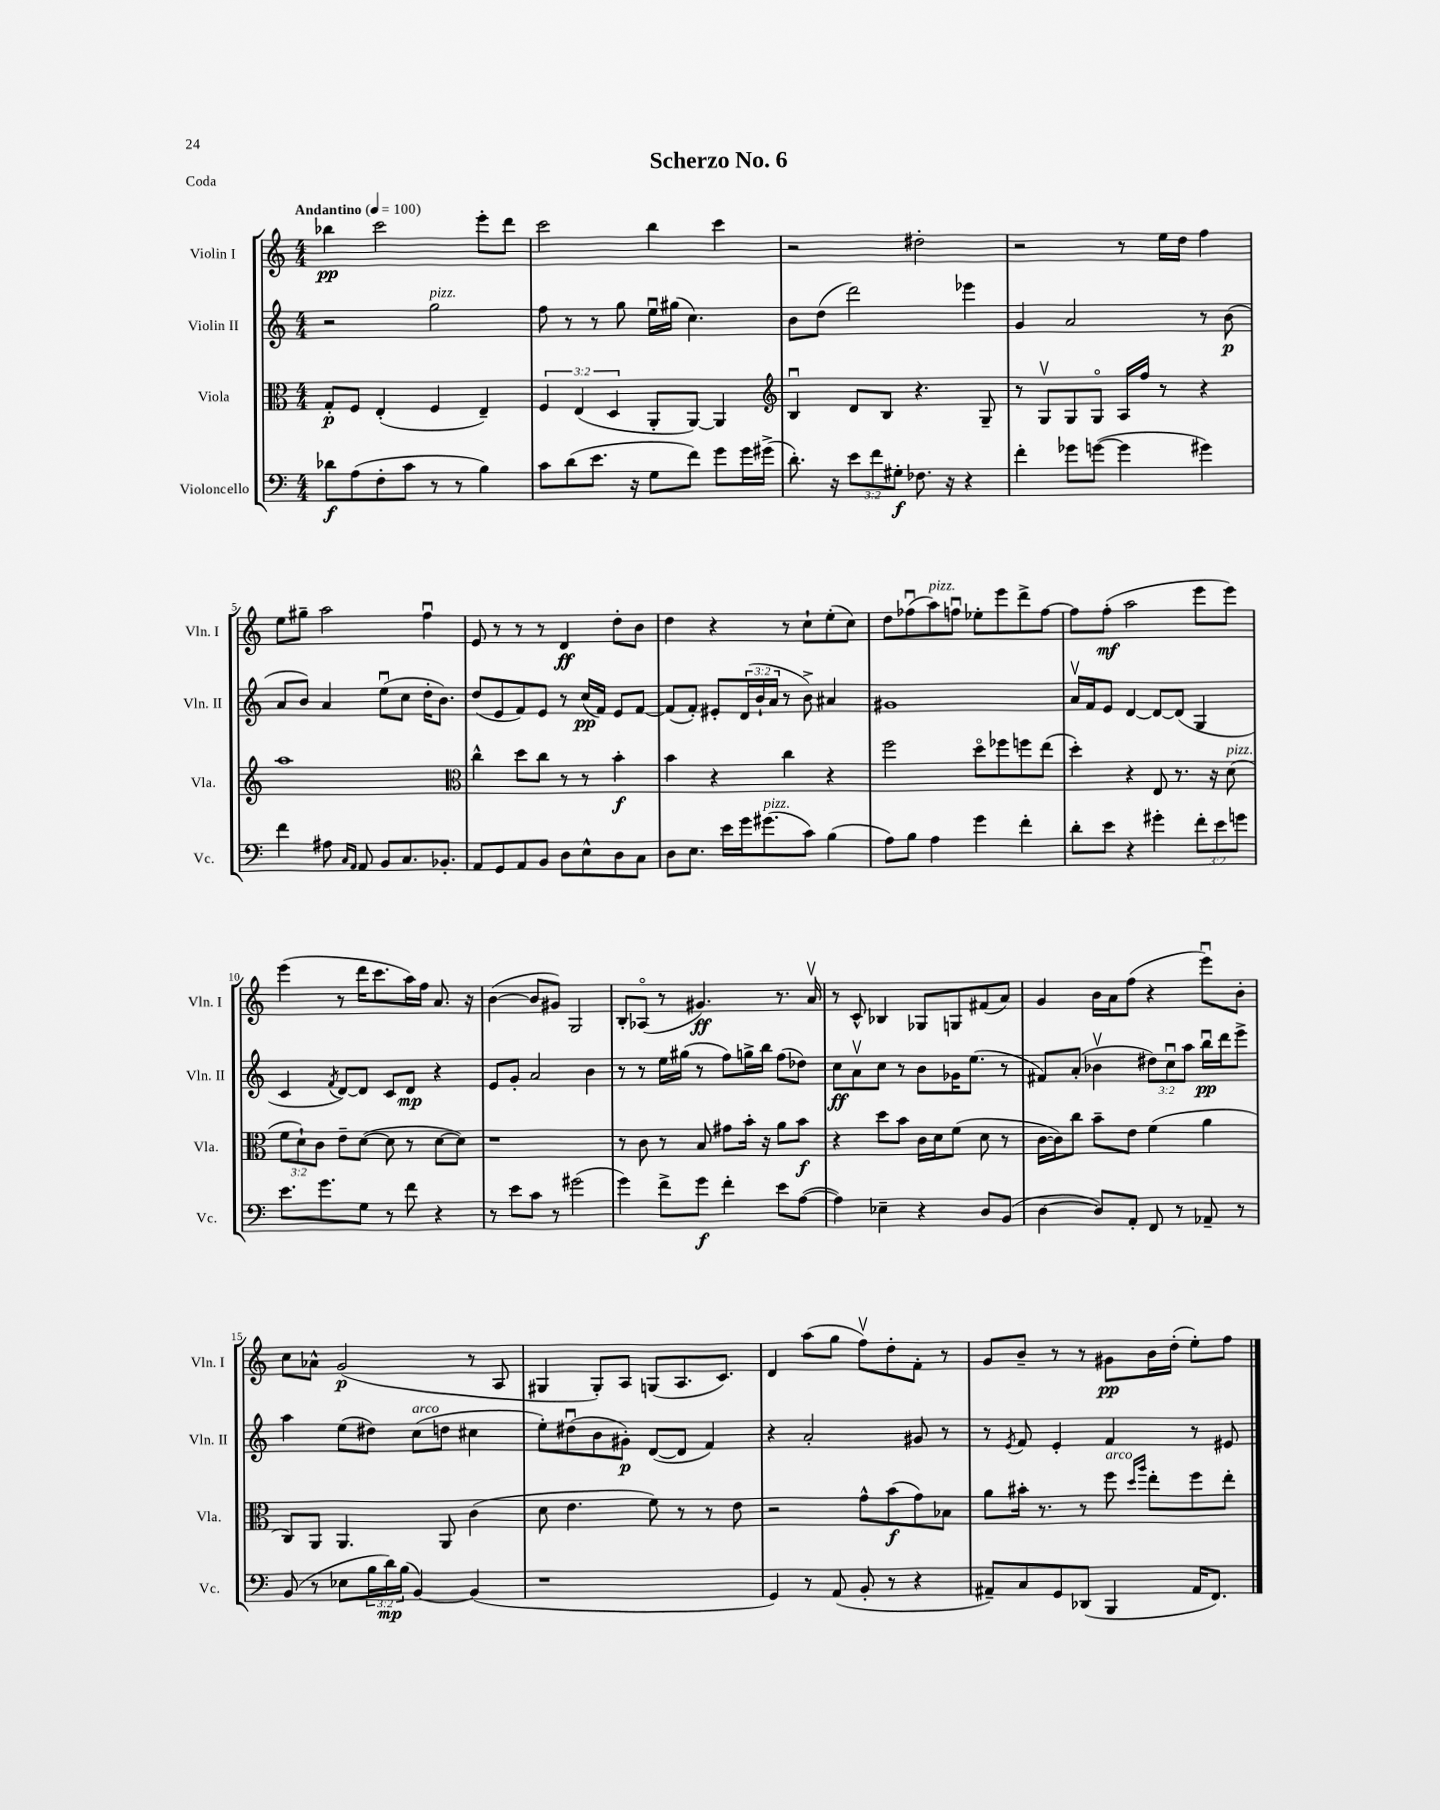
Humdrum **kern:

**kern	**dynam	**kern	**dynam	**kern	**dynam	**kern	**dynam
*part4	*part4	*part3	*part3	*part2	*part2	*part1	*part1
*staff4	*staff4	*staff3	*staff3	*staff2	*staff2	*staff1	*staff1
*I"Violoncello	*	*I"Viola	*	*I"Violin II	*	*I"Violin I	*
*I'Vc.	*	*I'Vla.	*	*I'Vln. II	*	*I'Vln. I	*
*clefF4	*	*clefC3	*	*clefG2	*	*clefG2	*
*k[]	*	*k[]	*	*k[]	*	*k[]	*
*M4/4	*	*M4/4	*	*M4/4	*	*M4/4	*
*MM100	*	*MM100	*	*MM100	*	*MM100	*
=1	=1	=1	=1	=1	=1	=1	=1
!	!	!	!	!	!	!LO:TX:a:B:t=Andantino	!
8d-X\L	f	8G'/L	p	2r	.	4bb-X\	pp
(8A\	.	8F/J	.	.	.	.	.
8F'\	.	(4E'/	.	.	.	2ccc\	.
8c\J	.	.	.	.	.	.	.
!	!	!	!	!LO:TX:a:i:t=pizz.	!	!	!
8r	.	4F/	.	2gg\	.	.	.
8r	.	.	.	.	.	.	.
4B\)	.	4E~/)	.	.	.	8eee'\L	.
.	.	.	.	.	.	8ddd\J	.
=2	=2	=2	=2	=2	=2	=2	=2
8c\L	.	6F/	.	8ff\	.	2ccc\	.
(8d\	.	.	.	8r	.	.	.
.	.	(6E/	.	.	.	.	.
8.e\J	.	.	.	8r	.	.	.
.	.	6D/	.	.	.	.	.
.	.	.	.	8gg\	.	.	.
16r	.	.	.	.	.	.	.
8G\L	.	8AA'/L	.	16eeu\LL	.	4bb\	.
.	.	.	.	(16gg#X\JJ	.	.	.
8f\J)	.	[8AA/J)	.	4.cc\)	.	.	.
8g\L	.	4AA/]	.	.	.	4ccc\	.
16g\L	.	.	.	.	.	.	.
(16g#X^\JJ	.	.	.	.	.	.	.
=3	=3	=3	=3	=3	=3	=3	=3
*	*	*clefG2	*	*	*	*	*
8.d'\)	.	4Bu/	.	8b\L	.	2r	.
.	.	.	.	(8dd\J	.	.	.
16r	.	.	.	.	.	.	.
12e\L	.	8d/L	.	2ddd\)	.	.	.
12f\	.	.	.	.	.	.	.
.	.	8B/J	.	.	.	.	.
12G#X'\J	f	.	.	.	.	.	.
8.F-X\	.	4.r	.	.	.	2dd#X'\	.
16r	.	.	.	.	.	.	.
4r	.	.	.	4eee-X\	.	.	.
.	.	8G~/	.	.	.	.	.
=4	=4	=4	=4	=4	=4	=4	=4
4f'\	.	8r	.	4g/	.	2r	.
.	.	8Gv/L	.	.	.	.	.
8g-X\L	.	8G/	.	2a/	.	.	.
([8gn\J	.	8G/J	.	.	.	.	.
4g\]	.	16A/LL	.	.	.	8r	.
.	.	16ff/JJ	.	.	.	.	.
.	.	8r	.	.	.	16ee\LL	.
.	.	.	.	.	.	16dd\JJ	.
4g#X\)	.	4r	.	8r	.	4ff\	.
.	.	.	.	(8b\	p	.	.
!!LO:LB:g=z
=5	=5	=5	=5	=5	=5	=5	=5
4f\	.	1aa	.	8a/L	.	8ee\L	.
.	.	.	.	8b/J)	.	8gg#X~\J	.
8A#X\	.	.	.	4a/	.	2aa\	.
16qqC/LL	.	.	.	.	.	.	.
16qqAA/JJ	.	.	.	.	.	.	.
8AA/	.	.	.	.	.	.	.
8BB/L	.	.	.	(8eeu\L	.	.	.
8.C/	.	.	.	8cc\J	.	.	.
.	.	.	.	16dd'\KL	.	4ffu\	.
8.BB-X'/J	.	.	.	8.b\J)	.	.	.
=6	=6	=6	=6	=6	=6	=6	=6
*	*	*clefC3	*	*	*	*	*
8AA/L	.	4cc^^\	.	(8dd/L	.	8e/	.
8GG/	.	.	.	8e/	.	8r	.
8AA/	.	8dd\L	.	8f/)	.	8r	.
8BB/J	.	8cc\J	.	8e/J	.	8r	.
8D\L	.	8r	.	8r	.	4d/	ff
8E^^\	.	8r	.	(16cc/LL	pp	.	.
.	.	.	.	16f/JJ)	.	.	.
8D\	.	4b'\	f	8e/L	.	8dd'\L	.
8C\J	.	.	.	[8f/J	.	8b\J	.
=7	=7	=7	=7	=7	=7	=7	=7
8D\L	.	4b\	.	(8f/L]	.	4dd\	.
8.E\J	.	.	.	8f'/J)	.	.	.
.	.	4r	.	8e#X'/L	.	4r	.
16e\LL	.	.	.	.	.	.	.
16g\J	.	.	.	(24d/L	.	.	.
.	.	.	.	24b`/	.	.	.
!LO:TX:a:i:t=pizz.	!	!	!	!	!	!	!
(8.g#X\	.	.	.	.	.	.	.
.	.	.	.	24a/JJ	.	.	.
.	.	4cc\	.	8r	.	8r	.
8c\J)	.	.	.	8b^\)	.	8cc`\L	.
(4B\	.	4r	.	4a#X/	.	(8ee'\	.
.	.	.	.	.	.	8cc\J)	.
=8	=8	=8	=8	=8	=8	=8	=8
8A\L)	.	2ff\	.	1g#X	.	8dd\L	.
8B\J	.	.	.	.	.	(8ff-Xu\	.
!	!	!	!	!	!	!LO:TX:a:i:t=pizz.	!
4A\	.	.	.	.	.	8aa\)	.
.	.	.	.	.	.	8ffnu\J	.
4g\	.	8dd\L	.	.	.	8ee-X'\L	.
.	.	8ff-X\	.	.	.	8eee\	.
4f'\	.	8ffn\	.	.	.	8ddd^\	.
.	.	(8ee\J	.	.	.	[8ff\J	.
=9	=9	=9	=9	=9	=9	=9	=9
8d'\L	.	4dd'\)	.	16av/LL	.	8ff\L]	.
.	.	.	.	16f/J	.	.	.
8e\J	.	.	.	8e/J	.	(8ff'\J	mf
4r	.	4r	.	[4d/	.	2aa\	.
4g#X'\	.	8E/	.	8d/L_	.	.	.
.	.	8.r	.	(8d/J]	.	.	.
12f'\L	.	.	.	4G/	.	8eee\L	.
.	.	16r	.	.	.	.	.
12e\	.	.	.	.	.	.	.
!	!	!LO:TX:a:i:t=pizz.	!	!	!	!	!
.	.	(8d\	.	.	.	8eee\J)	.
12gn\J	.	.	.	.	.	.	.
!!LO:LB:g=z
=10	=10	=10	=10	=10	=10	=10	=10
8.e\L	.	12f\L	.	4c/	.	(4eee\	.
.	.	12d`\)	.	.	.	.	.
.	.	12c\J	.	.	.	.	.
8.g\	.	.	.	.	.	.	.
.	.	.	.	8qf/	.	.	.
.	.	8e~\L	.	[8d/L)	.	8r	.
8G\J	.	([8d\J	.	8d/J]	.	16ddd\KL	.
.	.	.	.	.	.	8.ccc\	.
8r	.	8d\]	.	8c/L	.	.	.
8f\	.	8r	.	8d/J	mp	16aa\L)	.
.	.	.	.	.	.	16ff\JJ	.
4r	.	[8d\L	.	4r	.	8.a/	.
.	.	8d\J])	.	.	.	.	.
.	.	.	.	.	.	16r	.
=11	=11	=11	=11	=11	=11	=11	=11
8r	.	1r	.	8e/L	.	([4b\	.
8e\L	.	.	.	8g'/J	.	.	.
8c\J	.	.	.	2a/	.	8b/L]	.
8r	.	.	.	.	.	8g#X/J)	.
(2g#X\	.	.	.	.	.	2G/	.
.	.	.	.	4b\	.	.	.
=12	=12	=12	=12	=12	=12	=12	=12
4g\)	.	8r	.	8r	.	8B'/L	.
.	.	8c\	.	8r	.	(8A-X/J	.
8f^\L	.	8r	.	16ee\LL	.	8r	.
.	.	.	.	(16gg#X\JJ	.	.	.
8g\J	f	8B/	.	8r	.	4.g#X/)	ff
4f'\	.	8g#X\L	.	8ff\L)	.	.	.
.	.	16b'\Jk	.	16ggn^\L	.	.	.
.	.	16r	.	16bb\JJ	.	.	.
8e\L	.	8a\L	.	(8ff\L	.	8.r	.
([8A\J	.	8b\J	f	8dd-X\J)	.	.	.
.	.	.	.	.	.	16av/	.
=13	=13	=13	=13	=13	=13	=13	=13
4A\])	.	4r	.	8cc\L	ff	8r	.
.	.	.	.	8av\	.	8c^^/	.
4E-X~\	.	8dd\L	.	8cc\J	.	4B-X/	.
.	.	8b\J	.	8r	.	.	.
4r	.	16c\LL	.	8b\L	.	8G-X/L	.
.	.	16d\J	.	.	.	.	.
.	.	(8f\J	.	16g-X\K	.	8Gn/	.
.	.	.	.	(8.ee\J	.	.	.
8D/L	.	8d\	.	.	.	(8f#X/	.
(8BB/J	.	8r	.	8r	.	8a/J)	.
=14	=14	=14	=14	=14	=14	=14	=14
[4D\	.	[16c\LL	.	8f#X/L)	.	4g/	.
.	.	16c\J])	.	.	.	.	.
.	.	8cc\J	.	(8a'/J	.	.	.
8D/L])	.	8b~\L	.	4b-Xv\	.	16b\LL	.
.	.	.	.	.	.	16a\J	.
8AA'/J	.	8e\J	.	.	.	(8ff\J	.
8FF/	.	(4f\	.	12dd#X\L)	.	4r	.
.	.	.	.	12ccu\	.	.	.
8r	.	.	.	.	.	.	.
.	.	.	.	12aa\J	.	.	.
8AA-X~/	.	4a\	.	16bbu\LL	pp	8eeeu\L)	.
.	.	.	.	16ddd\J	.	.	.
8r	.	.	.	8eee^\J	.	8b'\J	.
!!LO:LB:g=z
=15	=15	=15	=15	=15	=15	=15	=15
(8BB/	.	8C/L)	.	4aa\	.	8cc\L	.
8r	.	8AA/J	.	.	.	8a-X^^\J	.
8E-X\L	.	4.AA/	.	(8ee\L	.	(2g/	p
24B\L	.	.	.	8dd#X\J)	.	.	.
24d\)	mp	.	.	.	.	.	.
(24B\JJ	.	.	.	.	.	.	.
!	!	!	!	!LO:TX:a:i:t=arco	!	!	!
[4BB/)	.	.	.	(8cc\L	.	.	.
.	.	8AA/	.	8ddn\J	.	.	.
(4BB/]	.	(4c\	.	4cc#X\	.	8r	.
.	.	.	.	.	.	8A/	.
=16	=16	=16	=16	=16	=16	=16	=16
1r	.	8d\	.	8ee'\L)	.	4G#X/	.
.	.	4.e\	.	(8dd#Xu\	.	.	.
.	.	.	.	8b\	.	8G#'/L)	.
.	.	.	.	8g#X'\J)	p	8A/J	.
.	.	8f\)	.	([8d/L	.	(8Gn/L	.
.	.	8r	.	8d/J]	.	8.A/	.
.	.	8r	.	4f/)	.	.	.
.	.	.	.	.	.	8.c/J)	.
.	.	8e\	.	.	.	.	.
=17	=17	=17	=17	=17	=17	=17	=17
4GG/)	.	2r	.	4r	.	4d/	.
8r	.	.	.	2a'/	.	(8aa\L	.
(8AA/	.	.	.	.	.	8gg\J	.
8BB'/	.	8g^^\L	.	.	.	8ffv\L)	.
8r	.	(8b\	f	.	.	8dd'\	.
4r	.	8g\)	.	8g#X/	.	8f'\J	.
.	.	8B-X\J	.	8r	.	8r	.
=18	=18	=18	=18	=18	=18	=18	=18
8AA#X~/L)	.	8a\L	.	8r	.	8g/L	.
.	.	.	.	8qe/	.	.	.
8C/	.	16b#X'\Jk	.	8f/	.	8b~/J	.
.	.	8.r	.	.	.	.	.
8GG/	.	.	.	4e'/	.	8r	.
(8DD-X/J	.	8r	.	.	.	8r	.
!	!	!LO:TX:a:i:t=arco	!	!	!	!	!
4BBB/	.	8ff\	.	4f/	.	8g#X\L	pp
.	.	16qqdd/LL	.	.	.	.	.
.	.	16qqaa/JJ	.	.	.	.	.
.	.	8ee'\L	.	.	.	16b\L	.
.	.	.	.	.	.	(16dd'\JJ	.
16AA#/KL	.	8ff\	.	8r	.	8ee'\L)	.
8.FF/J)	.	.	.	.	.	.	.
.	.	8ee'\J	.	8e#X/	.	8ff\J	.
==	==	==	==	==	==	==	==
*-	*-	*-	*-	*-	*-	*-	*-
